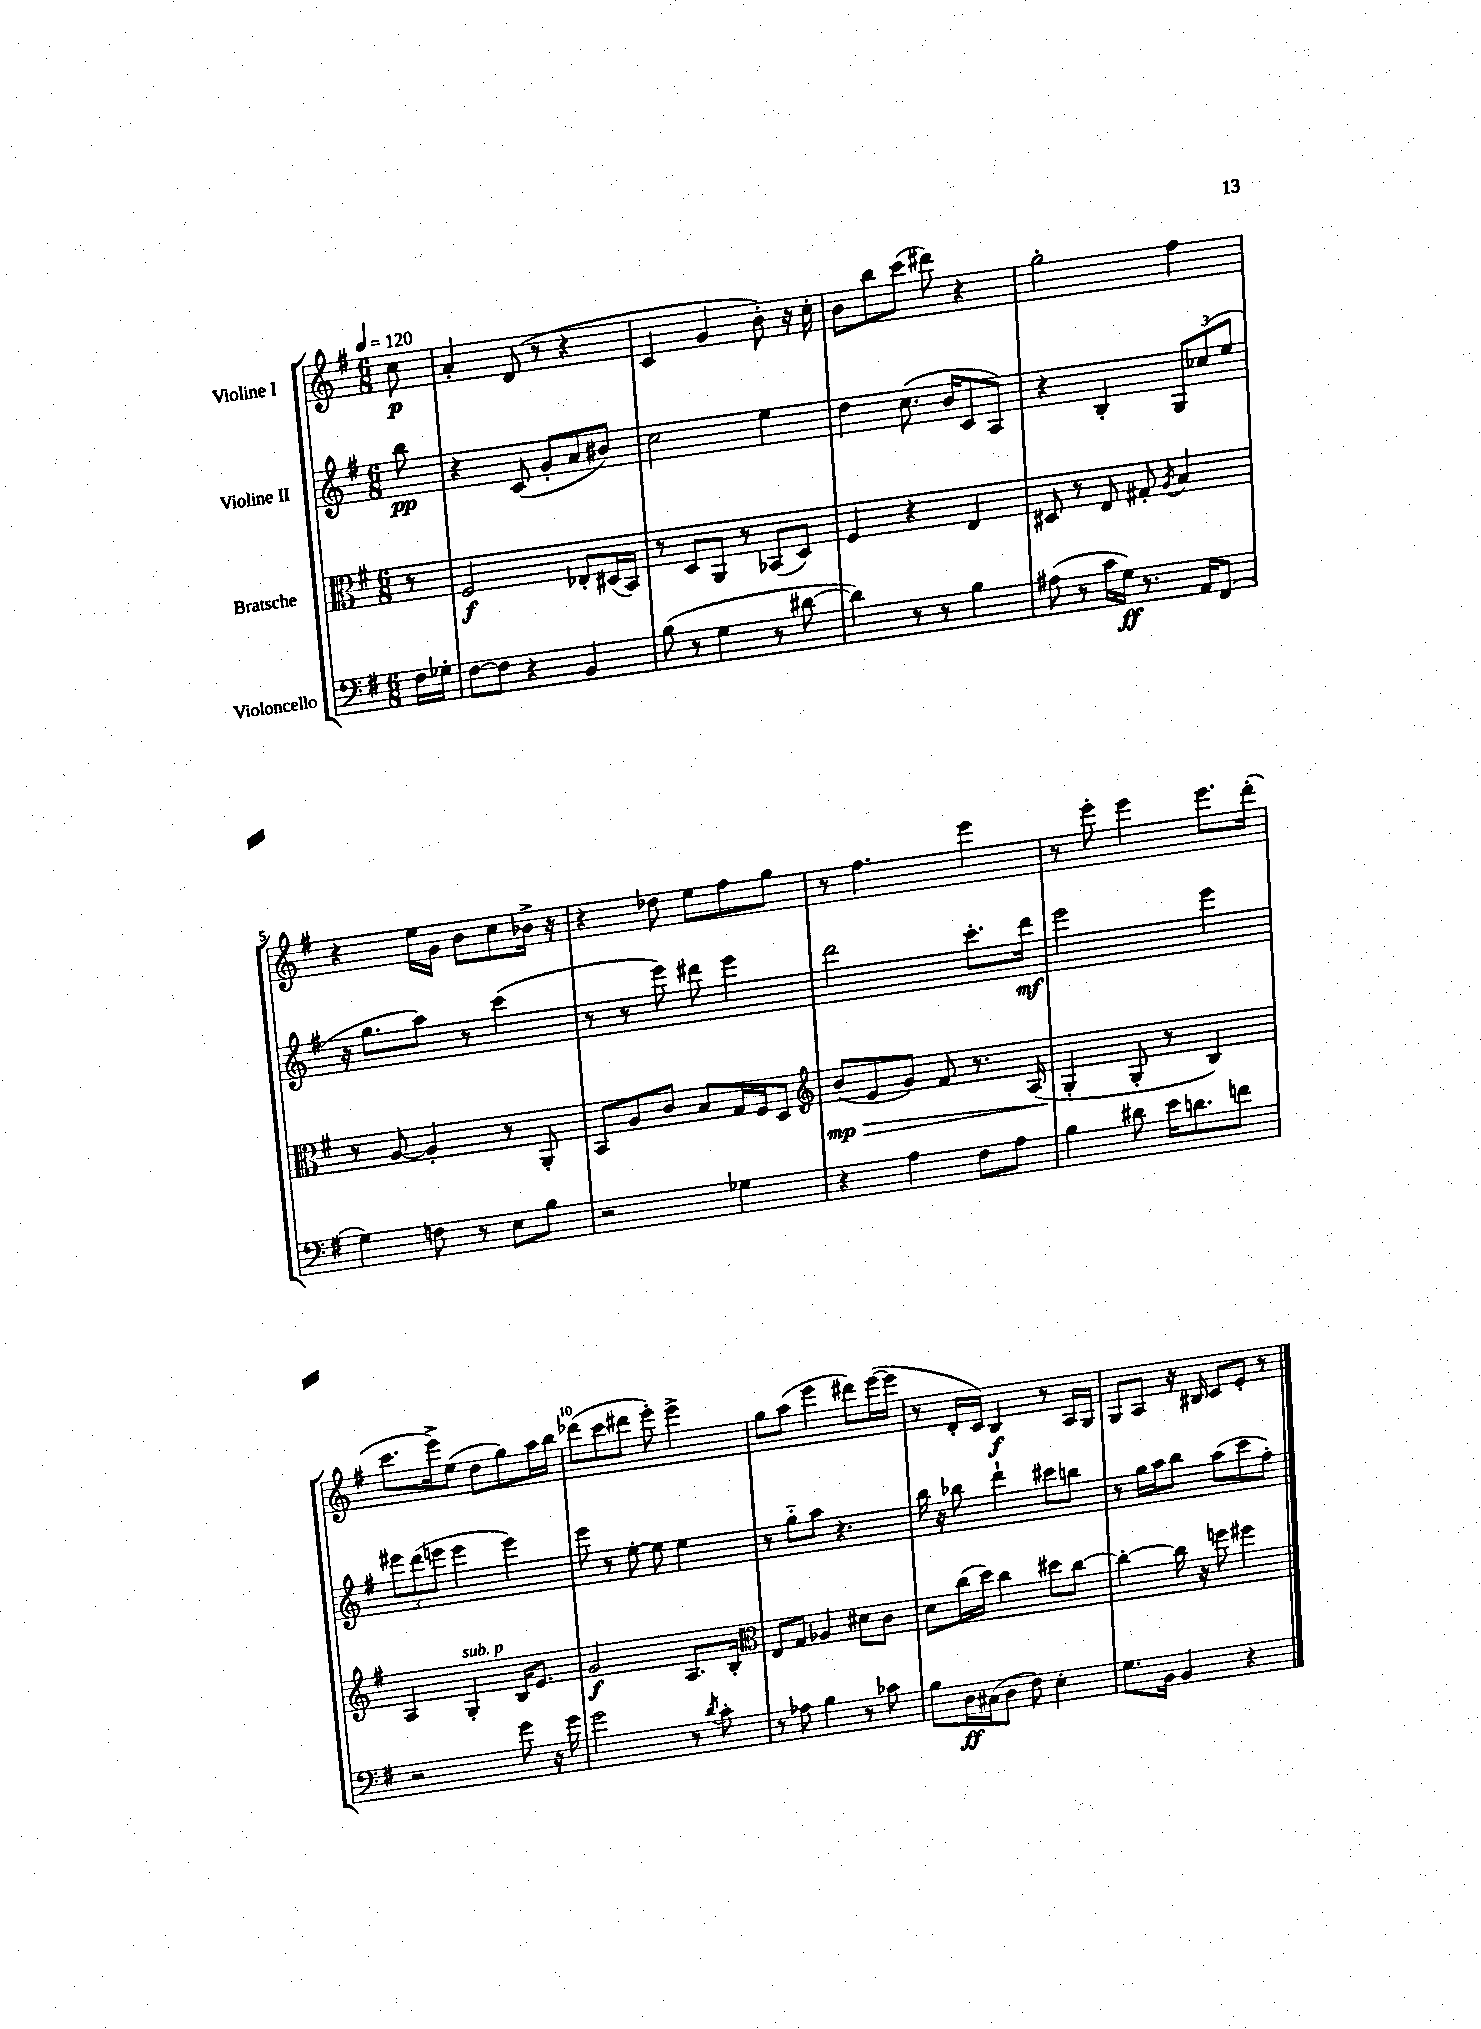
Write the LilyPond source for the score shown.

<<
\new StaffGroup <<
\new Staff = "s0" \with { instrumentName = "Violine I" } {
    \clef treble \key g \major \numericTimeSignature \time 6/8 \partial 8 \tempo 4 = 120
    c''8\p |
    a'4-. d'8( r8 r4 |
    c'4 g'4 b'8-.) r16 c''16-. |
    b'8 b''8 c'''8( dis'''8) r4 |
    g''2-. fis''4 |
    r4 e''16 g'16 b'8 c''8 bes'16-> r16 |
    r4 des''8 e''8 fis''8 g''8 |
    r8 fis''4. e'''4 |
    r8 e'''8-. e'''4 e'''8. d'''16-.( |
    c'''8. e'''16->) e''8( d''8 g''8) a''16 b''16 |
    des'''8( c'''8 dis'''8 e'''8-.) e'''4-> |
    g''8 a''8( e'''4 dis'''8) e'''16~( e'''16 |
    r8 d'16-. c'16) b4\f r8 a16 g16 |
    g8 a8 r16 bis16 c'8 e'8-. r8 \bar "|." |
}
\new Staff = "s1" \with { instrumentName = "Violine II" } {
    \clef treble \key g \major \numericTimeSignature \time 6/8 \partial 8
    b''8\pp |
    r4 c'8( g'8-. a'8 bis'8) |
    c''2 e''4 |
    d''4 c''8.( b'16 c'8 a8) |
    r4 b4-. \tuplet 3/2 { g8 ces''8( e''8 } |
    r16 g''8. a''8) r8 c'''4( |
    r8 r8 e'''8) dis'''8 e'''4 |
    d'''2 c'''8.-. d'''16\mf |
    e'''2 e'''4 |
    \tuplet 3/2 { eis'''8 d'''8( e'''8 } e'''4 e'''4) |
    e'''8 r8 e''8~-. e''8 e''4 |
    r8 g''8-_ a''8 r4. |
    b''16 r16 bes''8 d'''4-! cis'''8 b''8 |
    r8 g''16 a''16 b''8 a''8( c'''8 fis''8-.) \bar "|." |
}
\new Staff = "s2" \with { instrumentName = "Bratsche" } {
    \clef alto \key g \major \numericTimeSignature \time 6/8 \partial 8
    r8 |
    fis2\f ees8-. dis16( b,16) |
    r8 d8 a,8 r8 bes,8( d8) |
    fis4 r4 e4 |
    dis8 r8 e8 gis8-. \acciaccatura { a8 } b4 |
    r8 a8~ a4-. r8 a,8-. |
    b,8 a8 c'8 b8 g16 fis16 d8 |
    \clef treble b'8\mp\>( e'8 g'8) fis'8 r8. a16( |
    g4-.\! g8-. r8 b4) |
    a4 g4-.^\markup { \italic "sub. p" } b16 e'8. |
    g'2\f a8. b16-. |
    \clef alto e8 g8 aes4 dis'8 c'8 |
    d'8 c''16( d''16) c''4 dis''8 c''8~ |
    c''4~-. c''16 r16 f''8 fis''4 \bar "|." |
}
\new Staff = "s3" \with { instrumentName = "Violoncello" } {
    \clef bass \key g \major \numericTimeSignature \time 6/8 \partial 8
    fis16 ges16-. |
    fis8~ fis8 r4 b,4 |
    b8( r8 g4 r8 dis'8~ |
    dis'4) r8 r8 b4 |
    ais8( r8 c'16 g16\ff) r8. a,16 fis,8( |
    g4) f8 r8 e8 b8 |
    r2 ges4 |
    r4 a4 fis8 a8 |
    b4 dis'8 e'16 d'8. f'8 |
    r2 g'8 r16 g'16 |
    g'2 r8 \acciaccatura { d'8 } c'8-. |
    r8 aes8 b4 r8 ces'8 |
    b8 d16\ff cis16( d8 fis8) e4-. |
    g8. b,16 b,4 r4 \bar "|." |
}
>>
>>
\layout { \context { \Score \override BarNumber.break-visibility = ##(#f #t #t) barNumberVisibility = #(every-nth-bar-number-visible 5) } }
